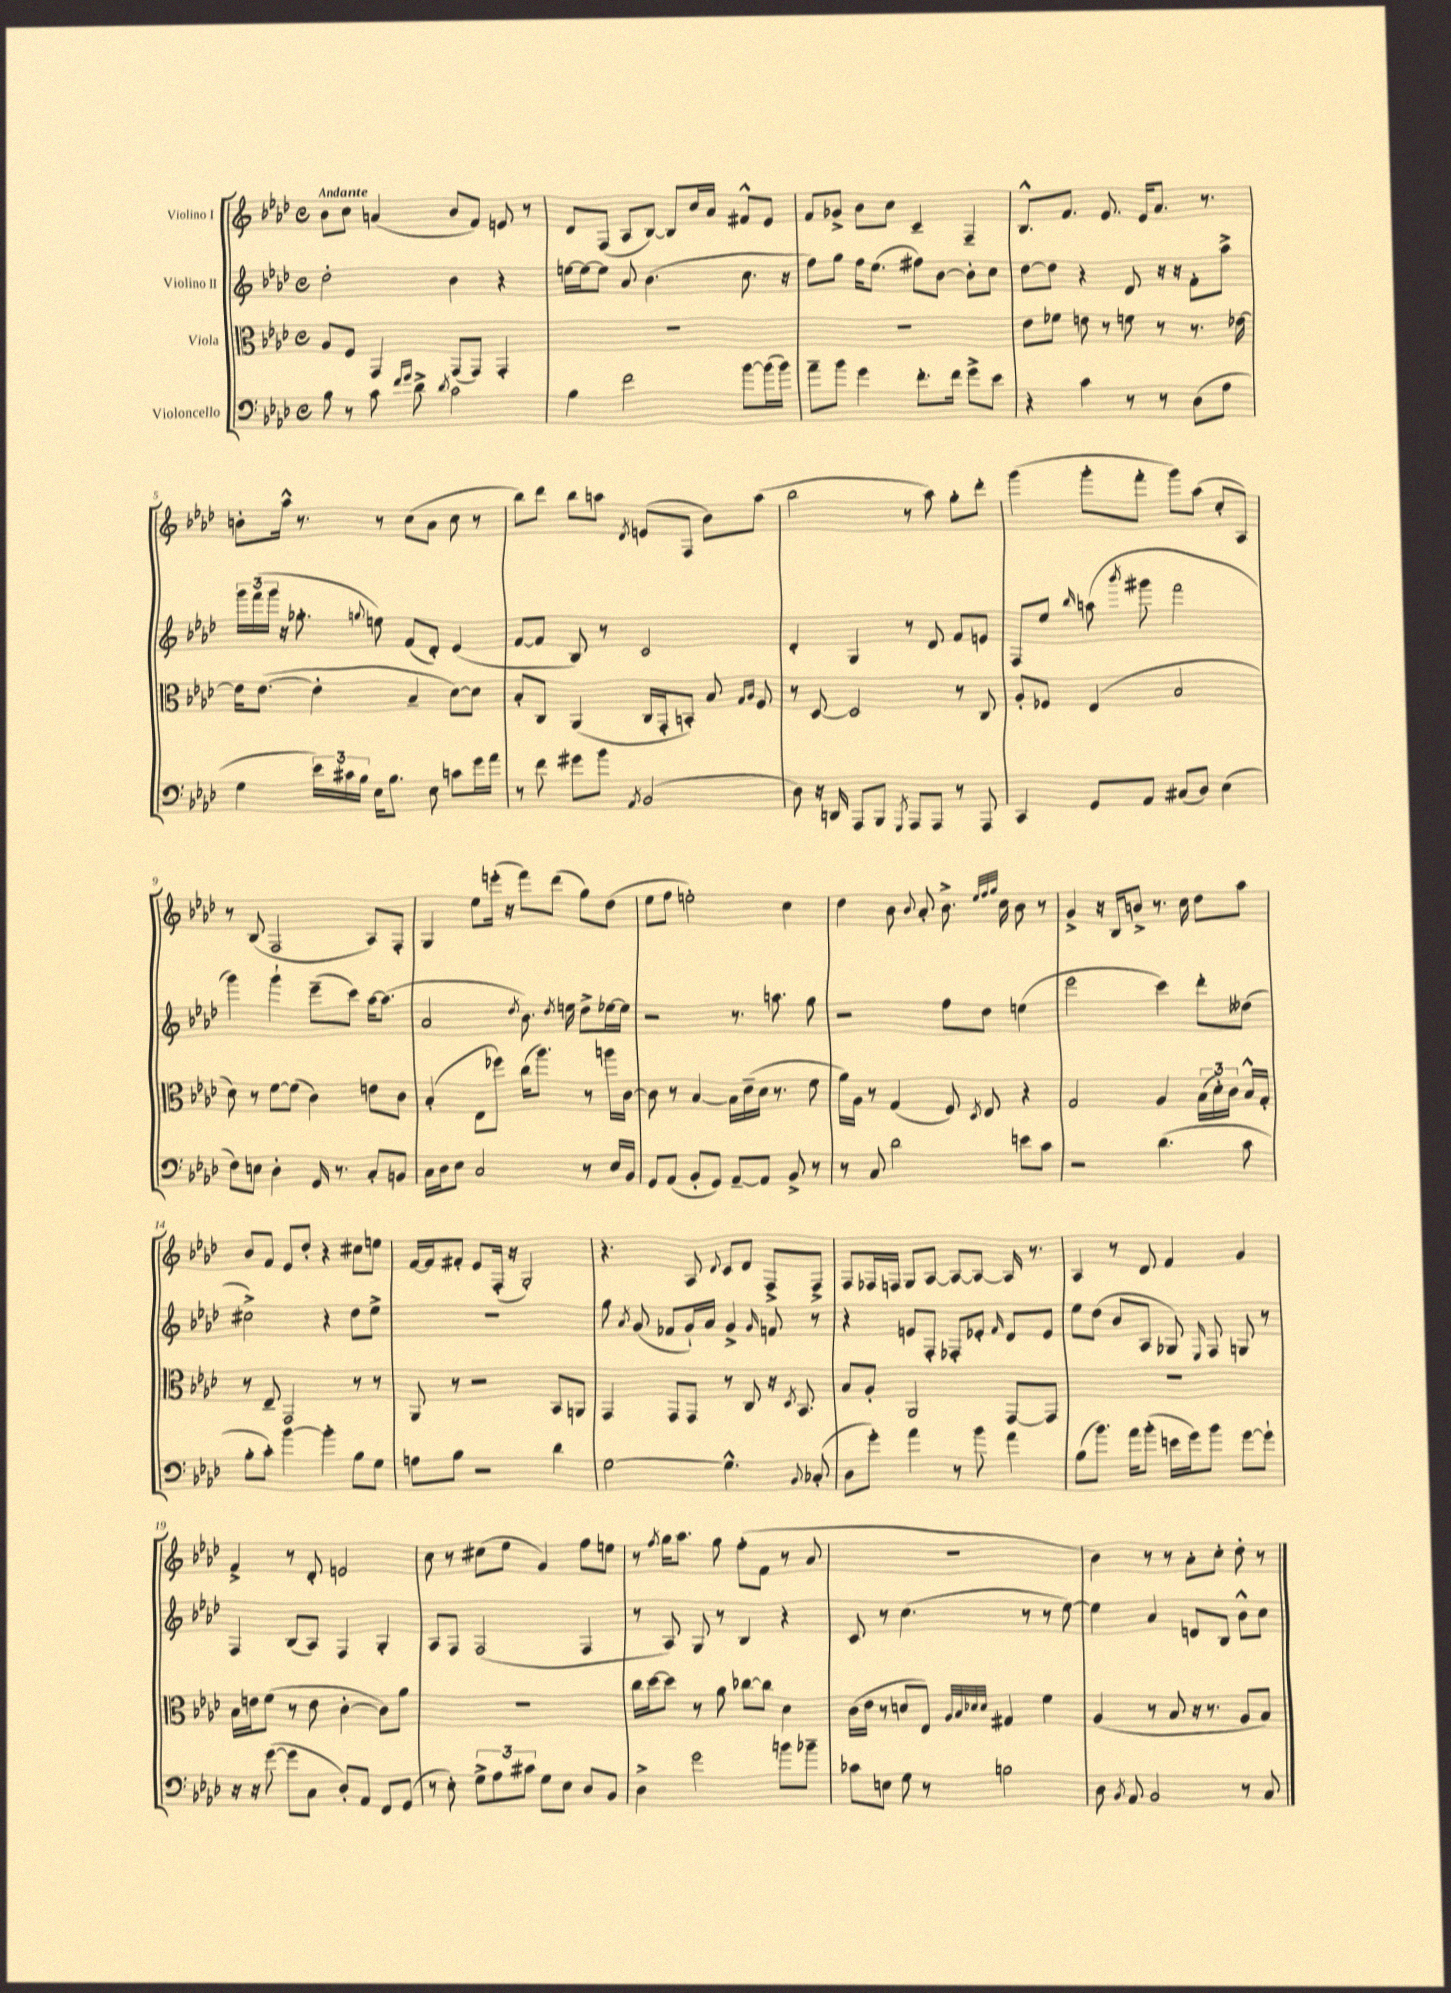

**kern	**kern	**kern	**kern
*staff4	*staff3	*staff2	*staff1
*clefF4	*clefC3	*clefG2	*clefG2
*k[b-e-a-d-]	*k[b-e-a-d-]	*k[b-e-a-d-]	*k[b-e-a-d-]
*M4/4	*M4/4	*M4/4	*M4/4
*met(c)	*met(c)	*met(c)	*met(c)
8B-\	8A-/L	2dd-'\	8b-\L
8r	8F/J	.	8cc\J
8c\	4GG/	.	(4a/
16qqf/LL	.	.	.
16qqg/JJ	.	.	.
8d-^\	.	.	.
8qd-/	.	.	.
2c\	(8GG/L	4b-\	8b-/L
.	8GG/J)	.	8f/J)
.	4GG'/	4r	8e/
.	.	.	8r
=	=	=	=
4B-\	1r	[16ee\LL	8d-/L
.	.	16ee\_J	.
.	.	8ee\]J	(8F/J
2f\	.	8a-/	8A-/L
.	.	(4.b-\	[8B-/J)
.	.	.	8B-/]L
.	.	.	16cc/L
.	.	.	16a-/JJ
[8b-\L	.	8.cc\	8f#^^/L
(16b-\]L	.	.	8e-/J
16b-\JJ)	.	16r	.
=	=	=	=
8a-~\L	1r	8ff\L)	8f/L
8b-\J	.	8gg\J	8g-^/J
4g\	.	16ff\LK	8b-\L
.	.	(8.ee-\J	.
.	.	.	8cc\J
8.f'\L	.	8ff#\L)	4c~/
.	.	[8b-\J	.
16f\Jk	.	.	.
8g^\L	.	8b-'\]L	4F~/
8e-\J	.	8cc\J	.
=	=	=	=
4r	8e-\L	[8dd-\L	8.B-^^/L
.	8f-\J	8dd-\]J	.
.	.	.	8.f/J
4c\	8e\	4r	.
.	8r	.	8.e-/
8r	8f\	8d-/	.
.	.	.	16e-/LK
8r	8r	16r	8.a-/J
.	.	16r	.
(8D-\L	8.r	8f'\L	.
.	.	.	8.r
8A-\J	.	8aa-^\J	.
.	[16e-\	.	.
=	=	=	=
4G\	16e-\]LK	24ggg\LL	8b'\L
.	.	(24fff\	.
.	([8.e-\J	.	.
.	.	24ggg\JJ	.
.	.	16r	16aa-^^\Jk
.	.	8.gg-'\	8.r
24e-\LL)	4e-'\]	.	.
24c#\	.	.	.
24B-\JJ	.	.	.
.	.	8qqgg/	.
16E-\LK	.	8ee\)	8r
8.B-\J	.	.	.
.	4B-~/	(8f/L	(8cc\L
8E-\	.	8d-'/J)	8a-\J
8c\L	[8d-\L)	(4e-/	8cc\
16g\L	8d-\]J	.	8r
16a-\JJ	.	.	.
=	=	=	=
8r	8B-'/L	[8f/L	8bb-\L)
8f\	8C/J	8f/]J	8ddd-\J
8g#\L	(4AA-/	8B-/)	8bb-\L
8b-\J	.	8r	8aa\J
8qAA-/	.	.	8qd-/
(2BB-/	16C/LL	2c/	(8e/L
.	16GG'/J	.	.
.	8BB'/J)	.	8F/J
.	8B-/	.	8b-\L)
.	16qqG/LL	.	.
.	16qqA-/JJ	.	.
.	8F/	.	(8aa\J
=	=	=	=
8D-\)	8r	4d-'/	2bb-\
16r	[8D-/	.	.
16DD/	.	.	.
8AAA-/L	2D-/]	4G/	.
8BBB-/J	.	.	.
8qGGG/	.	.	.
8AAA-/L	.	8r	8r
8AAA-/J	.	8d-/	8aa-\)
8r	8r	8f/L	8gg'\L
8AAA-/	8C/	8e/J	8ddd-'\J
=	=	=	=
4CC/	8A-'/L	8F/L	(4ggg\
.	8F-/J	8ee-/J	.
.	.	16qqbb-/	.
8GG/L	(4E-/	(8aa\	8ggg'\L
.	.	8qbbb-/	.
8AA-/J	.	8ggg#\	8fff'\J
(8C#/L	2B-/	2fff\	8ggg\L)
8D-/J)	.	.	(8aa-\J
(4E-\	.	.	8cc'/L
.	.	.	8A-/J)
=	=	=	=
8F\L)	8d-\)	4ggg\)	8r
8E\J	8r	.	(8B-/
4D-'\	[8f\L	4ggg`\	2F/
.	(8f\]J	.	.
16GG/	4c\)	(8eee-~\L	.
8.r	.	.	.
.	.	8ccc\J)	.
8C'/L	8e\L	[16aa-\LK	8A-/L)
.	.	(8.aa-\]J	.
8BB/J	8c\J	.	8F'/J
=	=	=	=
16C\LL	(4B-'/	2a-/	4G/
16D-\J	.	.	.
8E-\J	.	.	.
2C/	8E-\L	.	8ee-\L
.	8ff-\J)	.	(16eee'\Jk
.	.	.	16r
.	.	8qdd-/	.
.	(16cc\LK	8.b-\)	8fff\L)
.	8.aa-\J)	.	.
.	.	.	(8ddd-\J
.	.	8qdd-/	.
.	.	16ee\	.
8r	8r	8dd-^\L	8gg\L)
16E-/LL	16aa\LL	[16ee-\L	(8dd-\J
16BB-/JJ	[16c\JJ	16ee-\]JJ	.
=	=	=	=
8GG/L	8c\]	2r	8ee-\L
(8AA-/J	8r	.	8ff\J
8BB-'/L	[4B-/	.	2ee'\)
8GG/J)	.	.	.
[8AA-~/L	16B-\]LL	8.r	.
.	(16e-~\	.	.
8AA-/]J	16d-\JJ	.	.
.	8.r	8.aa\	.
8BB-^/	.	.	4cc\
8r	8f\	8gg\	.
=	=	=	=
8r	16a-\LL)	2r	4dd-\
.	16A-\JJ	.	.
8C/	8r	.	.
2d-\	(4G/	.	8b-\
.	.	.	8qqb-/
.	.	.	8a-'/
.	8F/)	8ff\L	8.b-^\
.	8qD-/	.	.
.	8E-/	8dd-\J	.
.	.	.	32qqee-/LLL
.	.	.	32qqff/
.	.	.	32qqgg/JJJ
.	.	.	16cc\
8e\L	4r	(4ee\	8b-\
8c\J	.	.	8r
=	=	=	=
2r	2G/	2eee-\	4g^/
.	.	.	16r
.	.	.	16B-/LK
.	.	.	8b^/J
(4.d-\	4A-/	4ccc\)	8.r
.	.	.	16cc\
.	(24B-\LL	8ddd-'\L	8dd-\L
.	24d-'\)	.	.
.	24c\JJ	.	.
8c\	16B-^^/LL	(8dd--\J	8aa-\J
.	16G'/JJ	.	.
=	=	=	=
8B-'\L	8r	2cc#^\)	8b-/L
8c'\J)	8E-~/	.	8f/J
[4b-\	2GG/	.	8e-/L
.	.	.	8dd-'/J
4b-'\]	.	4r	4r
8B-\L	8r	8dd-\L	8cc#\L
8G\J	8r	8ee-^\J	8ee\J
=	=	=	=
8A\L	8AA-/	1r	[16f/LL
.	.	.	16f/]J
8B-\J	8r	.	8f#'/J
2r	2r	.	8e-/L
.	.	.	(16F'/Jk
.	.	.	16r
.	.	.	2G'/)
4d-\	8BB-/L	.	.
.	8AA/J	.	.
=	=	=	=
[2G\	4GG/	8gg\	4.r
.	.	8qa-/	.
.	.	(8g/	.
.	8GG/L	8f-/L	.
.	8GG/J	16g`/L)	8A-/
.	.	16a-/JJ	.
.	.	.	8qqd-/
4.G^^\]	8r	4g^/	8c/L
.	8C/	.	8d-/J
.	.	16qqg/	.
.	16r	8f/	8F^/L
.	8qD-/	.	.
.	8.BB-/	.	.
8qqBB-/	.	.	.
(8C-'/	.	8r	8F^/J
=	=	=	=
8D-\L	8B-/L	4r	8F/L
8g'\J)	8A-'/J	.	16F-/L
.	.	.	16F/JJ
4a-\	2AA-/	8e/L	8G/L
.	.	8F'/J	[8A-/J
8r	.	8F-'/L	8A-/_L
8b-\	.	8e-'/J	8A-/_J
.	.	16qqf/	.
4a-\	[8GG/L	8d-/L	16A-/]
.	.	.	8.r
.	8GG/]J	8e-/J	.
=	=	=	=
(8B-\L	1r	8ee-\L	4A-/
8.b-\J)	.	(8dd-\J	.
.	.	8b-/L	8r
16a-\LK	.	.	.
(8b-'\J	.	8A-/J	8d-/
16e\LL	.	8G-/)	4f/
16g\J)	.	.	.
.	.	16qqE-/	.
8b-\J	.	8F/	.
[8g\L	.	8G/	4g/
8g`\]J	.	8r	.
=	=	=	=
16r	16B-\LL	4F/	4f^/
16r	16e\J	.	.
([8g\	(8f\J	.	.
8g\]L	8r	(8B-/L	8r
8C\J	8e\	8A-/J)	8d-'/
8D-'/L)	[4c'\	4F/	2e/
8AA-/J	.	.	.
8FF/L	8c\]L)	4G'/	.
(8GG/J	8a-\J	.	.
=	=	=	=
8r	1r	8A-/L	8cc\
8E-'\)	.	8F/J	8r
12G^\L	.	(2F/	(8cc#\L
12A-\	.	.	.
.	.	.	8ee-\J
12c#\J	.	.	.
8G\L	.	.	4g/)
8E-\J	.	.	.
8D-/L	.	4F/	8ff\L
8BB-/J	.	.	8ee\J
=	=	=	=
4D-^\	16cc\LL	8r	8r
.	[16dd-\J	.	.
.	.	.	8qff/
.	8dd-\]J	8A-/)	16gg\LK
.	.	.	8.aa-\J
2g\	8r	8G/	.
.	8a-\	8r	8gg\
.	[8cc-\L	4B-/	(8ff'\L
.	8cc-\]J	.	8f\J
8b\L	4d-\	4r	8r
8b-~\J	.	.	8a-/
=	=	=	=
8c-\L	(16c\LL	8c/	1r
.	16e-\JJ	.	.
8E\J	8r	8r	.
8G\	8d/L	(4.cc\	.
8r	8E-/J)	.	.
.	32qqA-/LLL	.	.
.	32qqB-/	.	.
.	32qqd-/	.	.
.	32qqd-/JJJ	.	.
2B\	4G#/	.	.
.	.	8r	.
.	4f\	8r	.
.	.	[8ee-\)	.
=	=	=	=
8D-\	(4A-/	4ee-\]	4b-\)
8qBB-/	.	.	.
8AA-/	.	.	.
2BB-/	8r	4a-/	8r
.	8B-/	.	8r
.	16r	8d/L	8a-'\L
.	8.r	.	.
.	.	8B-/J	8cc'\J
8r	8A-/L	8b-^^\L	8dd-'\
8C/	8B-/J)	8cc\J	8r
==	==	==	==
*-	*-	*-	*-
